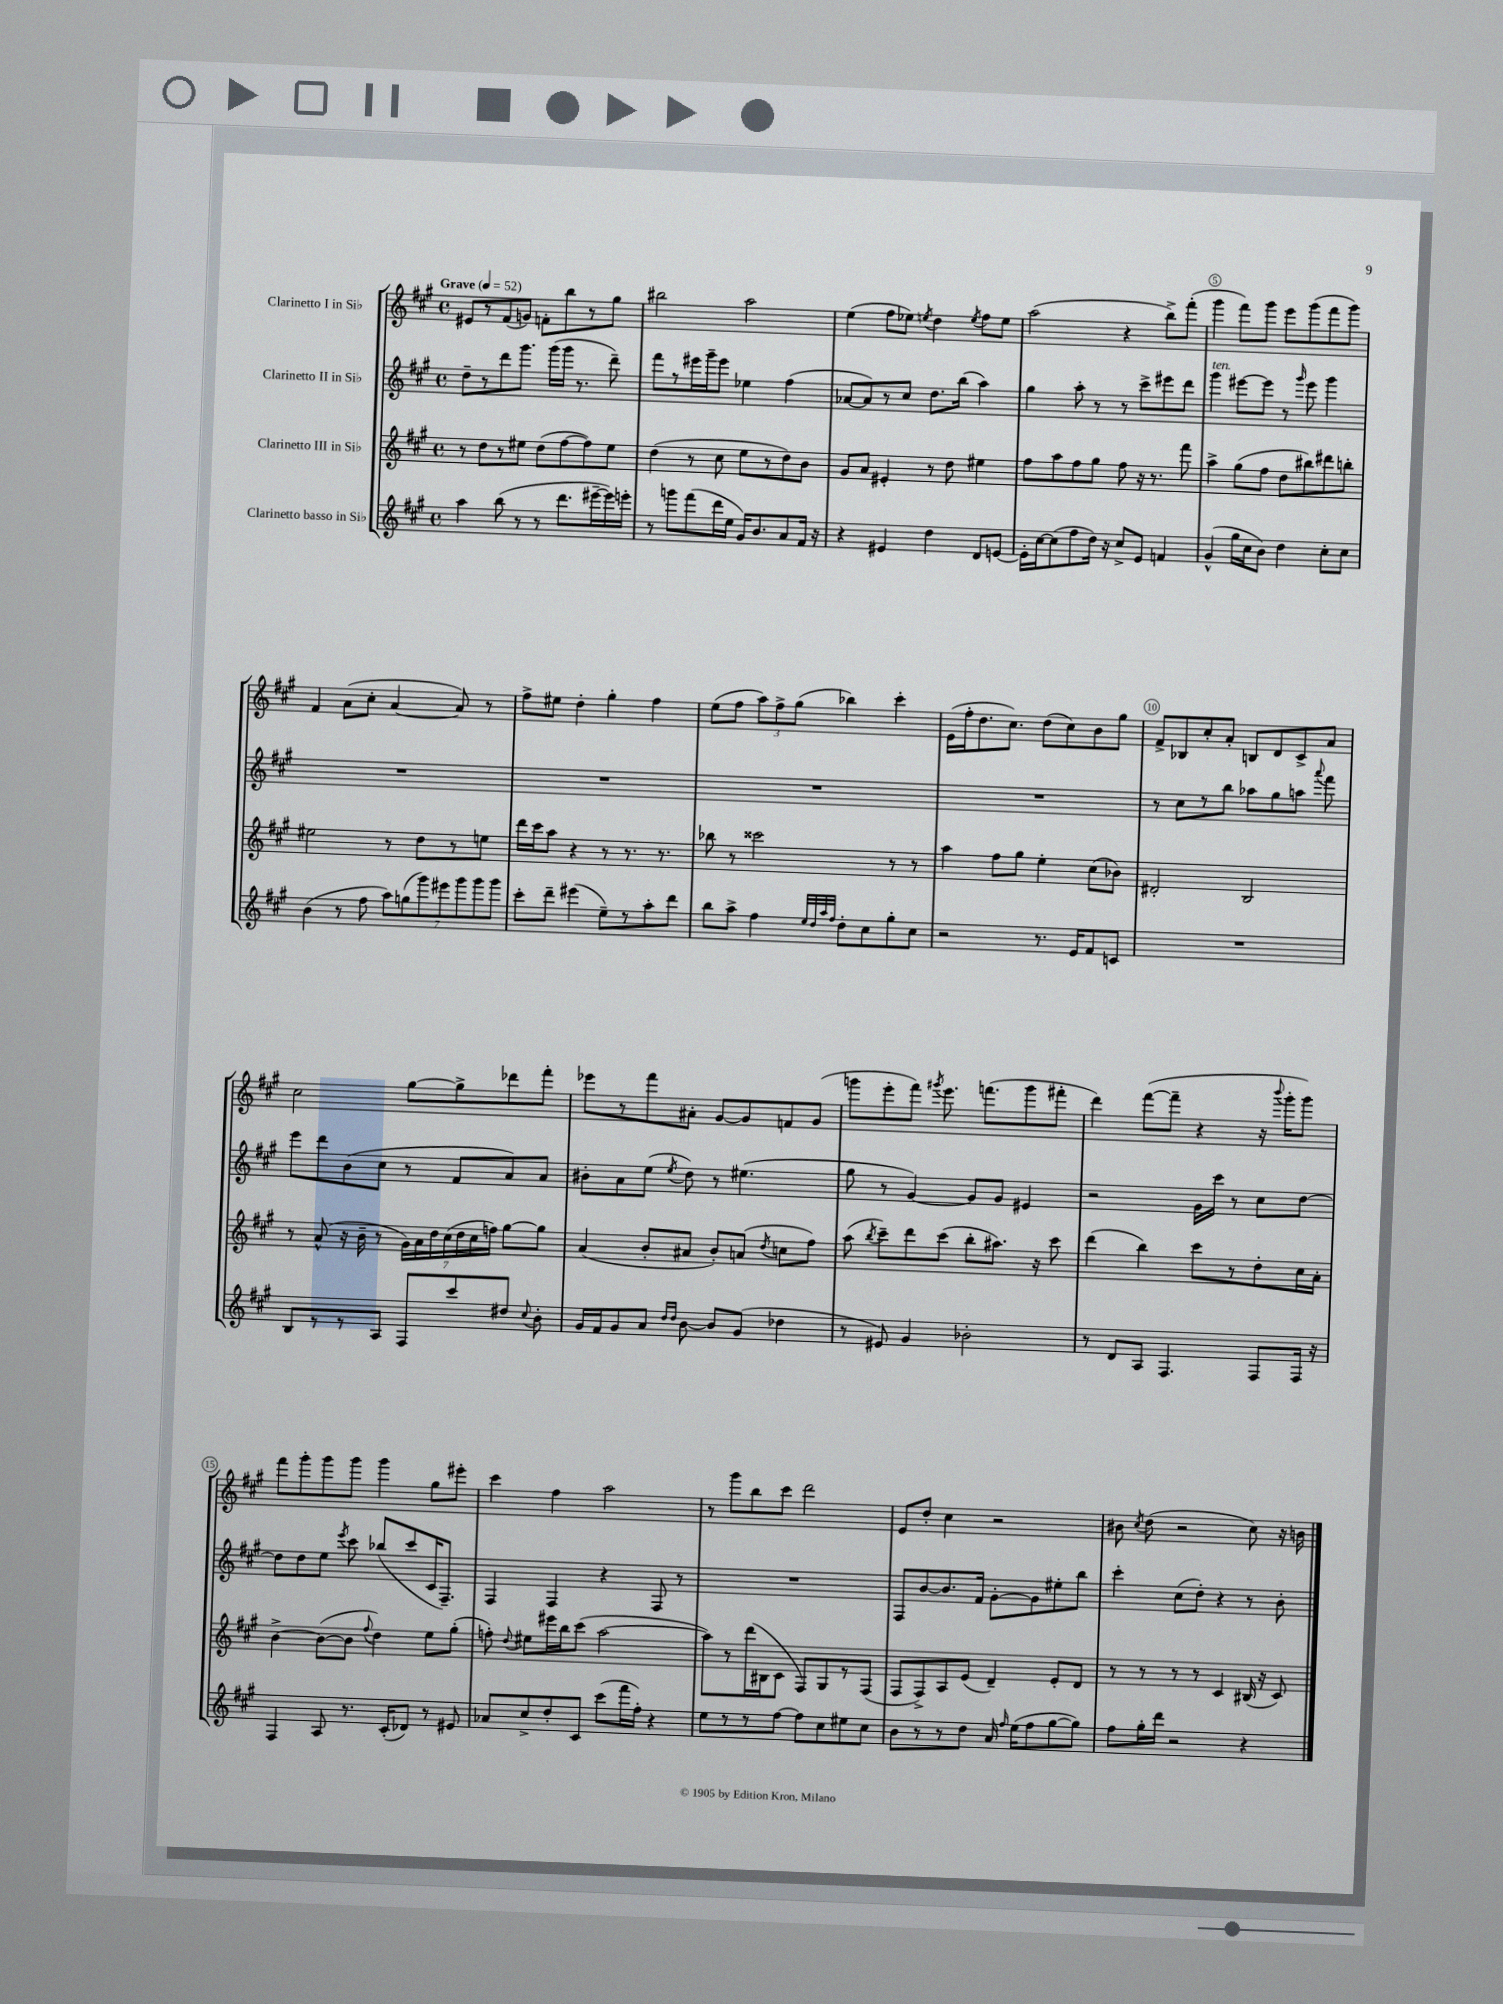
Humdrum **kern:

**kern	**kern	**kern	**kern
*part4	*part3	*part2	*part1
*staff4	*staff3	*staff2	*staff1
*I"Clarinetto basso in Si♭	*I"Clarinetto III in Si♭	*I"Clarinetto II in Si♭	*I"Clarinetto I in Si♭
*clefG2	*clefG2	*clefG2	*clefG2
*k[f#c#g#]	*k[f#c#g#]	*k[f#c#g#]	*k[f#c#g#]
*M4/4	*M4/4	*M4/4	*M4/4
*met(c)	*met(c)	*met(c)	*met(c)
*MM52	*MM52	*MM52	*MM52
=1	=1	=1	=1
!	!	!	!LO:TX:a:B:t=Grave
4aa\	8r	8dd~\L	8e#X/L
.	8dd\L	8r	8r
(8bb\	8r	8ddd\	(8f#/
8r	8ee#X\J	8.ggg#\J	8gn/J)
8r	(8dd\L	.	8fn'\L
.	.	(16ggg#\LL	.
8.ddd\L	[8ff#\	16ggg#\JJ	8bb\
.	.	8.r	.
.	8ff#\])	.	8r
[16eee#X~\L	.	.	.
16eee#\])	8ee#\J	8ddd~\)	8gg#\J
16eeen'\JJ	.	.	.
=2	=2	=2	=2
8r	(4dd\	8fff#\L	2bb#X\
8gggn\L	.	8r	.
(8fff#\	8r	16eee#X\L	.
.	.	16ggg#~\J	.
16ddd\L	8cc#\	8eee#\J	.
16ee\JJ	.	.	.
16g#/KL)	8ee\L	4ee-X\	2aa\
8.b/	.	.	.
.	8r	.	.
8a/	8dd\)	(4ff#\	.
16f#/Jk	8b\J	.	.
16r	.	.	.
=3	=3	=3	=3
4r	8g#/L	[8a-X/L	(4ee\
.	8a/J	8a-/])	.
4e#X/	4e#X'/	8r	8ff#\L
.	.	8cc#/J	8ee-X\J)
.	.	.	8qeen/
4dd\	8r	8.dd\L	4dd\
.	8dd\	.	.
.	.	(16bb\Jk	.
.	.	.	8qee/
8d/L	4ee#X\	4aa\)	8ff#\L
[8en/J	.	.	8ee\J
=4	=4	=4	=4
16e'\LL]	8ff#\L	4gg#\	(2aa\
[16cc#\J	.	.	.
(8cc#\]	8aa\	.	.
8ff#\	8ff#\	8aa'\	.
16dd\Jk)	8gg#\J	8r	.
16r	.	.	.
8cc#^/L	8ff#\	8r	4r
8e/J	16r	8ccc#^\L	.
.	8.r	.	.
4fn/	.	8eee#X\	8bb^\L)
.	8fff#\	8ddd\J	(8fff#'\J
=5	=5	=5	=5
!	!	!LO:TX:a:i:t=ten.	!
(4g#^^/	4aa^\	4ggg#\	4ggg#\
16gg#\LL	(8gg#\L	[8eee#X\L	8fff#\L)
16cc#\J	.	.	.
8b\J)	8ff#\J	8eee#\J]	8ggg#\J
4dd\	8dd\L	8r	8eee\L
.	.	16qqggg#/	.
.	8bb#X\)	8eee#\	(8ggg#\
8cc#'\L	8ddd#X\	4ggg#\	8fff#\
8cc#\J	8bbn'\J	.	8ggg#\J)
!!LO:LB:g=z
=6	=6	=6	=6
(4b\	2ee#X\	1r	4f#/
8r	.	.	(8a\L
8ff#\	.	.	8cc#'\J
14aa\L)	8r	.	[4a/
(14ggn\	.	.	.
.	8dd\L	.	.
14ggg#\)	.	.	.
14eee#X\	.	.	.
.	8r	.	8a/])
14ggg#\	.	.	.
14ggg#\	.	.	.
.	8een\J	.	8r
14ggg#\J	.	.	.
=7	=7	=7	=7
8ccc#'\L	16ddd\LL	1r	8ff#^\L
.	16ccc#\J	.	.
8ddd~\J	8aa\J	.	8ee#X\J
(4eee#X\	4r	.	4dd'\
8ee~\L)	8r	.	4gg#'\
8r	8.r	.	.
8aa'\	.	.	4ff#\
.	8.r	.	.
8ddd\J	.	.	.
=8	=8	=8	=8
8bb\L	8bb-X\	1r	(8ee\L
8aa^\J	8r	.	8ff#\J
4ff#\	2ccc##X\	.	12aa\L)
.	.	.	12ff#^\
.	.	.	(12gg#\J
32qqee/LLL	.	.	.
32qqdd/	.	.	.
32qqaa/	.	.	.
32qqff#/JJJ	.	.	.
8dd'\L	.	.	4bb-X\)
8cc#\	.	.	.
8gg#'\	8r	.	4ccc#'\
8cc#\J	8r	.	.
=9	=9	=9	=9
2r	4aa\	1r	(16e\LL
.	.	.	16ff#'\J
.	.	.	8.dd\
.	8ff#\L	.	.
.	.	.	8.cc#\J)
.	8gg#\J	.	.
8.r	4ee'\	.	(8dd\L
.	.	.	8cc#\)
16e/KL	.	.	.
8f#/	(8cc#\L	.	8b\
8cn/J	8b-X\J)	.	8gg#\J
=10	=10	=10	=10
1r	2d#X'/	8r	8f#^/L
.	.	8cc#\L	8B-X/
.	.	8r	8cc#'/
.	.	8bb\J	8a'/J
.	2B/	8aa-X\L	8Bn/L
.	.	8gg#\	8d/
.	.	8aan\J	8c#^/
.	.	8qqaaa/	.
.	.	8fff#\	8a/J
!!LO:LB:g=z
=11	=11	=11	=11
8B/L	8r	8eee\L	2cc#\
8r	(8a^^/	8ddd\	.
8r	16r	(8b\	.
.	16b~\	.	.
8A/J	8r	8cc#\J	.
8F#/L	28g#\LL)	8r	[8gg#\L
.	28a\	.	.
.	28dd\	.	.
.	(28cc#\	.	.
8ccc#/	.	8f#/L	8gg#^\]
.	28dd\	.	.
.	28cc#\	.	.
.	28ffn\JJ)	.	.
8dd#X/J	[8gg#\L	8a/)	8ddd-X\
8qqcc#/	.	.	.
8b'\	8gg#\J]	8a/J	8fff#'\J
=12	=12	=12	=12
16g#/LL	(4a/	8b#X'\L	8eee-X\L
16f#/J	.	.	.
8g#/	.	8a\	8r
8a/J	8b'/L	(8ee\J	8fff#\
16qqdd/LL	.	.	.
16qqdd/JJ	.	8qee/	.
[8b\	8a#X/J	8dd\)	8a#X'\J
8b/L]	8b'/L)	8r	[8g#/L
(8g#/J	(8an/J	(4.ee#X\	8g#/]
.	8qdd/	.	.
4dd-X\	8ccn\L	.	8fn/
.	8ff#\J)	.	(8g#/J
=13	=13	=13	=13
8r	(8aa\	8gg#\	8gggn\L
.	8qbb/	.	.
8e#X/)	8ccc#~\L)	8r	8eee'\
4g#/	8ddd\	[4g#/)	8fff#\J)
.	.	.	8qggg#X/
.	(8ccc#\J	.	8.eee\
2b-X'\	8bb'\L	8g#/L]	.
.	.	.	(8.fffn\L
.	8.aa#X\J)	8g#/J	.
.	.	4e#X/	8ggg#\
.	16r	.	.
.	8ccc#\	.	8fff#X'\J
=14	=14	=14	=14
8r	(4ddd\	2r	4ddd\)
8d/L	.	.	.
8A/J	4bb\)	.	([8fff#\L
4.F#/	.	.	8fff#~\J]
.	8ccc#\L	16g#\LL	4r
.	.	16ccc#\JJ	.
.	8r	8r	.
8F#/L	8dd'\	8cc#\L	16r
.	.	.	8qqbbb/
.	.	.	16ggg#'\KL
16F#/Jk	16cc#\L	[8dd\J	8ggg#\J)
16r	16a'\JJ	.	.
!!LO:LB:g=z
=15	=15	=15	=15
4F#/	[4b^\	8dd\L]	8fff#\L
.	.	8dd\	8ggg#'\
8A/	(8b\L_	8ee\J	8ggg#\
.	.	8qeee/	.
8.r	8b\J]	8ccc#\	8ggg#\J
.	8qqff#/	.	.
.	4dd\)	(8bb-X/L	4ggg#\
(16c#'/KL	.	.	.
8d-X/J)	.	8ccc#/	.
8r	8ee\L	16c#/K	8gg#\L
.	.	8.F#~/J)	.
8e#X/	(8gg#'\J	.	8eee#X'\J
=16	=16	=16	=16
8a-X/L	8ffn'\)	4F#/	4ccc#\
.	8qqdd/	.	.
8cc#^/	8ee#X\L	.	.
8dd'/	16eee#X\L	4F#/	4ff#\
.	16bb\J	.	.
8c#/J	(8ccc#\J	.	.
(8ccc#\L	[2aa\	4r	2aa\
16fff#\L	.	.	.
16ff#'\JJ)	.	.	.
4r	.	8F#/	.
.	.	8r	.
=17	=17	=17	=17
8ee\L	8aa\L])	1r	8r
8r	8r	.	8ggg#\L
8r	(16ddd\L	.	8bb\
.	16B#X\J	.	.
[8ff#\J	8c#\J	.	8ccc#\J
8ff#\L]	8F#/L)	.	2ddd\
8cc#\	8G#/	.	.
8ee#X\	8r	.	.
8cc#\J	(8F#/J	.	.
=18	=18	=18	=18
8b\L	8F#/L	8F#/L	8e/L
8r	8F#^/)	[8b/	8dd'/J
8r	8A/	8.b/]	4cc#\
8dd\J	(8e/J	.	.
.	.	16f#/Jk	.
16a/	4d~/)	[8g#'\L	2r
16qqff#/	.	.	.
(16ee\KL	.	.	.
8ff#\	.	8g#\]	.
[8gg#\	8e'/L	8ee#X'\	.
8gg#\J])	8d/J	8bb\J	.
=19	=19	=19	=19
8ff#\L	8r	4ccc#'\	8b#X\
.	.	.	8qcc#/
16gg#'\L	8r	.	(8dd\
16ddd\JJ	.	.	.
2r	8r	(8cc#\L	2r
.	8r	8dd'\J)	.
.	4c#/	4r	.
4r	(16B#X/	8r	8cc#\)
.	16r	.	.
.	8c#/)	8b'\	16r
.	.	.	16bn\
==	==	==	==
*-	*-	*-	*-
